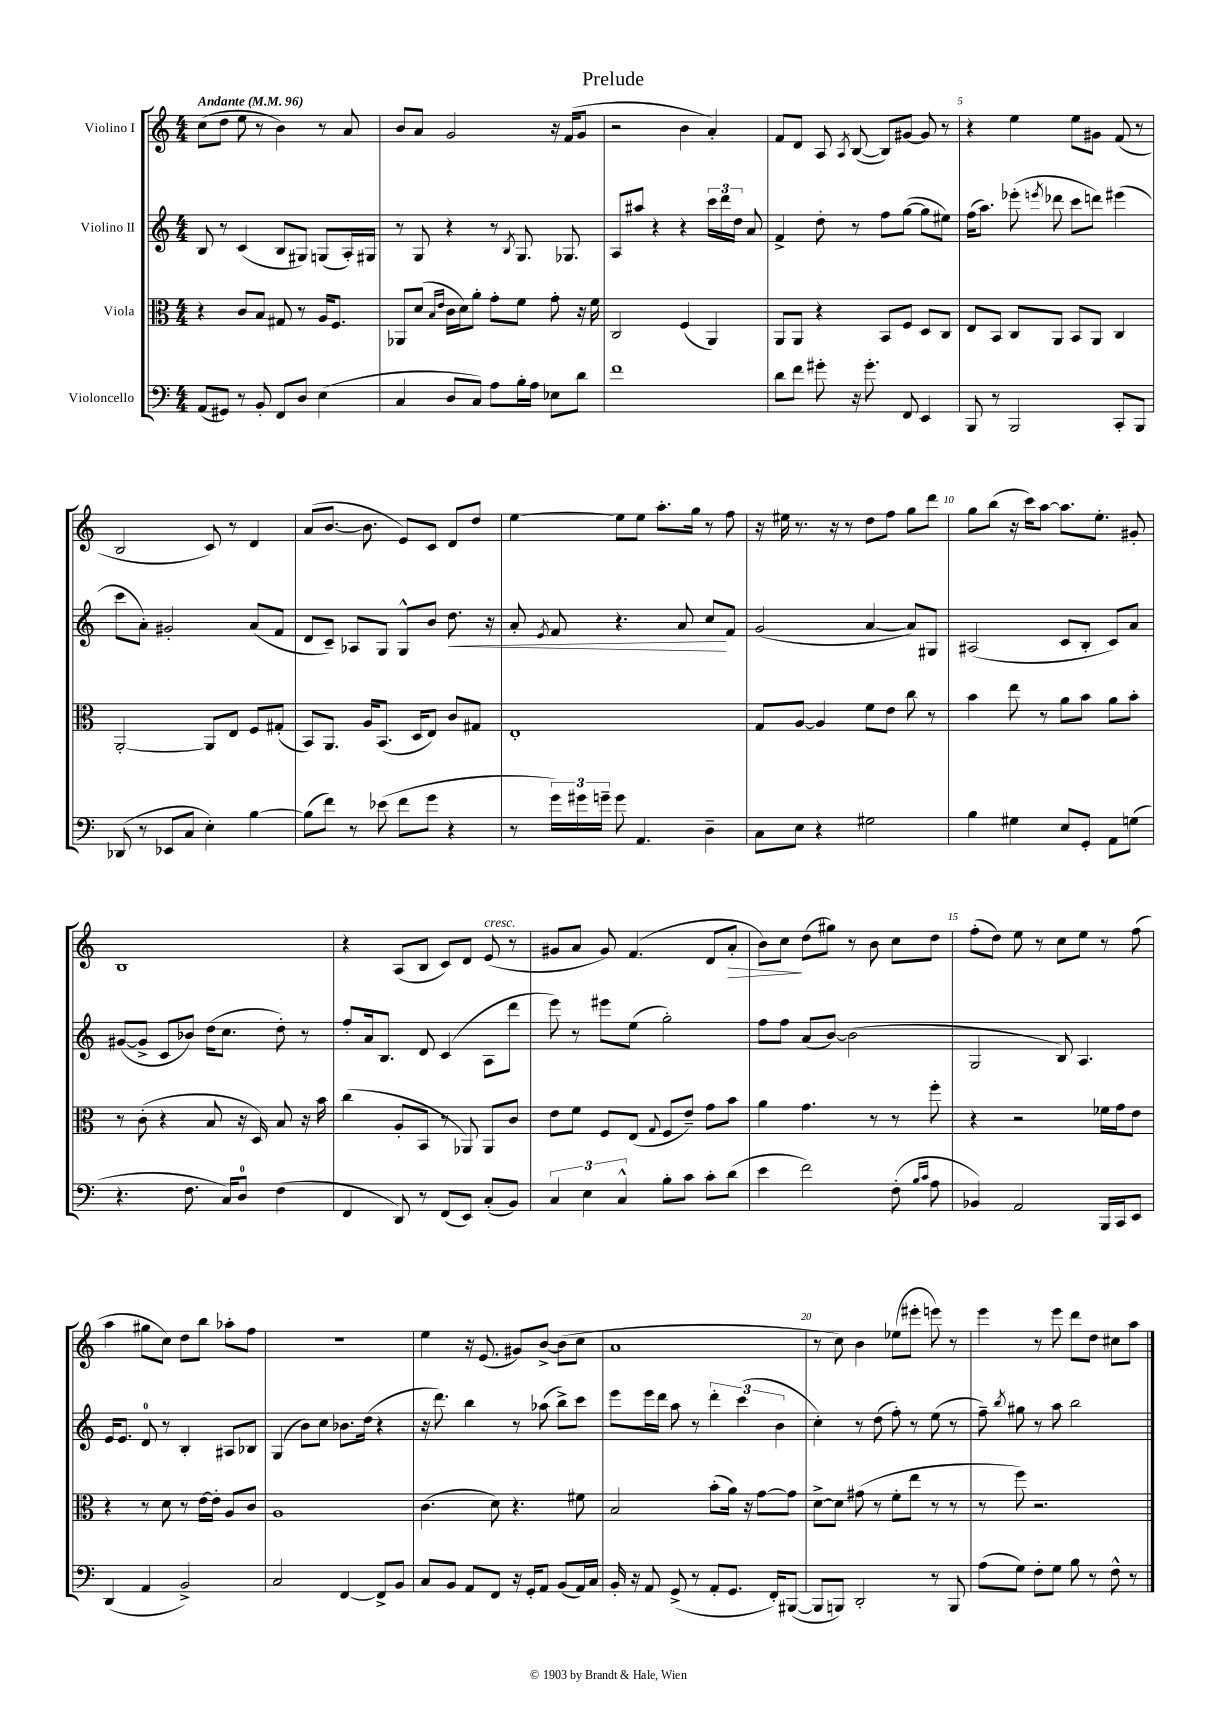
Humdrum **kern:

**kern	**kern	**kern	**kern
*staff4	*staff3	*staff2	*staff1
*clefF4	*clefC3	*clefG2	*clefG2
*k[]	*k[]	*k[]	*k[]
*M4/4	*M4/4	*M4/4	*M4/4
*MM96	*MM96	*MM96	*MM96
(8AA	4r	8B	(8cc
8GG#)	.	8r	8dd
8r	8c	(4c	8ee
8BB'	8B	.	8r
8FF	8G#	8B	4b)
8D	8r	8G#)	.
(4E	16A	(8G	8r
.	8.F	.	.
.	.	16A')	8a
.	.	16G#	.
=	=	=	=
4C	8AA-	8r	8b
.	(8d	8G	8a
.	16qqB	.	.
.	16qqe	.	.
8D	16c	4r	2g
.	16d)	.	.
8C)	8a'	.	.
8A	8g'	8r	.
.	.	8qB	.
16B'	8f	8.G	.
16A	.	.	.
8E-	8g'	.	16r
.	.	8.G-	(16f
8d	16r	.	8g
.	16f	.	.
=	=	=	=
1f	2C	8A	2r
.	.	8aa#	.
.	.	4r	.
.	(4F	4r	4b
.	4AA)	24ccc	4a')
.	.	24ddd	.
.	.	24dd	.
.	.	8a	.
=	=	=	=
8d	8AA	4f^	8f
8f	8AA	.	8d
8g#'	4r	8dd'	8A
.	.	.	8qA
16r	.	8r	([8B
8.g#'	.	.	.
.	8BB	8ff	8B])
8FF	8F	([8gg	[8g#
4EE	8D	8gg]	8g#]
.	8C	8ee#)	8r
=	=	=	=
8BBB	8E	(16ff	4r
.	.	8.aa)	.
8r	8BB	.	.
2BBB	8C	(8eee-'	4ee
.	.	8qeee	.
.	8AA	8ddd-	.
.	8BB	8ccc	8ee
.	8AA	8ddd)	8g#
8CC'	4C	(4eee#	(8f
8BBB	.	.	8r
=	=	=	=
(8DD-	[2AA'	8ccc	2B
8r	.	8a')	.
8EE-	.	2g#'	.
8C	.	.	.
4E')	8AA]	.	8c)
.	8E	.	8r
[4B	8F	(8a	4d
.	(8G#'	8f	.
=	=	=	=
(8B]	8BB)	8d	(8a
8f)	8.AA	8c~)	[8.b
8r	.	8A-	.
.	16A	.	8.b]
(8e-	(8.BB	8G	.
8f	.	8G^^	8e)
.	16D	.	.
8g	8E)	8b	8c
4r	8c	8.dd	8d
.	8G#	.	8dd
.	.	16r	.
=	=	=	=
8r	1E'	8a'	[4ee
.	.	8qe	.
24g)	.	8f	.
24g#	.	.	.
24g~	.	.	.
8g	.	4.r	8ee]
4.AA	.	.	8ee
.	.	.	8.aa'
.	.	8a	.
.	.	.	16gg
4D~	.	8cc	8r
.	.	8f	8ff
=	=	=	=
8C	8G	(2g	16r
.	.	.	16ee#
8E	[8A	.	8.r
4r	4A]	.	.
.	.	.	16r
.	.	.	8r
2G#	8f	[4a	8dd
.	8e	.	8ff
.	8cc	8a])	8gg
.	8r	8G#	8ddd
=	=	=	=
4B	4b	(2A#	8gg
.	.	.	(8bb
4G#	8ee	.	16r
.	.	.	16ccc)
.	8r	.	[8aa
8E	8a	8c	8.aa]
8GG'	8b	8B'	.
.	.	.	8.ee'
8AA	8a	8c)	.
(8G	8b'	8a	8g#'
=	=	=	=
4.r	8r	([8g#	1B
.	(8c'	8g#^]	.
.	4r	8c	.
8.F	.	8b-)	.
.	8B	(16dd	.
16C)	.	8.cc	.
8D	16r	.	.
.	16D)	.	.
(4F	8B	8dd')	.
.	16r	8r	.
.	16b	.	.
=	=	=	=
4FF	(4cc	8ff'	4r
.	.	16a	.
.	.	8.B	.
8DD)	8A'	.	(8A
8r	8BB	8d	8B
(8FF	8r	(4c	8c)
8EE)	8AA-)	.	8d
(8C'	8AA-	8A	(8e
8BB)	8c	8ddd	8r
=	=	=	=
6C	8e	8eee)	8g#
.	8f	8r	8a
6E	.	.	.
.	8F	8eee#	8g#)
6C^^	.	.	.
.	(8E	(8ee	(4.f
.	8qqG	.	.
8B'	8F	2gg')	.
8c	8e~)	.	.
8c'	8g	.	8d
(8d	8b	.	8a'
=	=	=	=
4e	4a	8ff	8b)
.	.	8ff	8cc
2f)	4.g	(8a	(8dd
.	.	[8b)	8gg#)
.	.	(2b]	8r
.	8r	.	8b
(8F'	8r	.	8cc
16qqB	.	.	.
16qqc	.	.	.
8A	8ff'	.	8dd
=	=	=	=
4BB-)	4r	2G	(8ff'
.	.	.	8dd)
2AA	2r	.	8ee
.	.	.	8r
.	.	8B)	8cc
.	.	4.A	8ee
16BBB	16f-	.	8r
16CC	16g	.	.
8EE	8e	.	(8ff
=	=	=	=
(4DD	4r	16e	4aa
.	.	8.e	.
4AA	8r	8d	8gg#
.	8d	8r	8cc)
2BB^)	8r	4B'	8dd
.	[16e	.	8bb
.	16e']	.	.
.	8A	8A#	8aa-'
.	8c	8B-	8ff
=	=	=	=
2C	1A	(4G	1r
.	.	8b)	.
.	.	8cc	.
[4FF	.	8.b-	.
.	.	(16dd	.
8FF^]	.	4r	.
8BB	.	.	.
=	=	=	=
8C	(4.c	16r	4ee
.	.	8.ddd)	.
8BB	.	.	.
8AA	.	4bb	16r
.	.	.	(8.e
8FF	8d)	.	.
16r	4.r	8r	8g#)
16GG'	.	.	.
8AA	.	(8aa-	[8b^
(8BB	.	8bb^)	(8b]
16AA)	8f#	8ccc	8cc
16C	.	.	.
=	=	=	=
16BB'	2B	8eee	1a
16r	.	.	.
8AA	.	16eee	.
.	.	16ddd	.
(8GG^	.	8aa	.
8r	.	8r	.
8AA'	(8b'	6ddd'	.
8.GG	16a)	.	.
.	.	(6ccc	.
.	16r	.	.
.	[8g	.	.
16FF')	.	.	.
.	.	6b	.
([8BBB#	8g]	.	.
=	=	=	=
8BBB#]	[8d^	4cc')	8r
8BBB)	8d]	.	8cc)
2DD'	(8g#	8r	4b
.	8r	(8dd	.
.	8f'	8ff')	(8ee-
.	8ee	8r	8eee#'
8r	8r	(8ee	8eee)
8BBB	8r	8r	8r
=	=	=	=
(8A	8r	8ff~)	4eee
.	.	8qbb	.
8G)	8ff)	8gg#	.
8F'	2.r	8r	8r
8G	.	8aa	8eee
8B	.	2bb	8ddd
8r	.	.	8dd
8F^^	.	.	8cc#
8r	.	.	8aa
==	==	==	==
*-	*-	*-	*-
